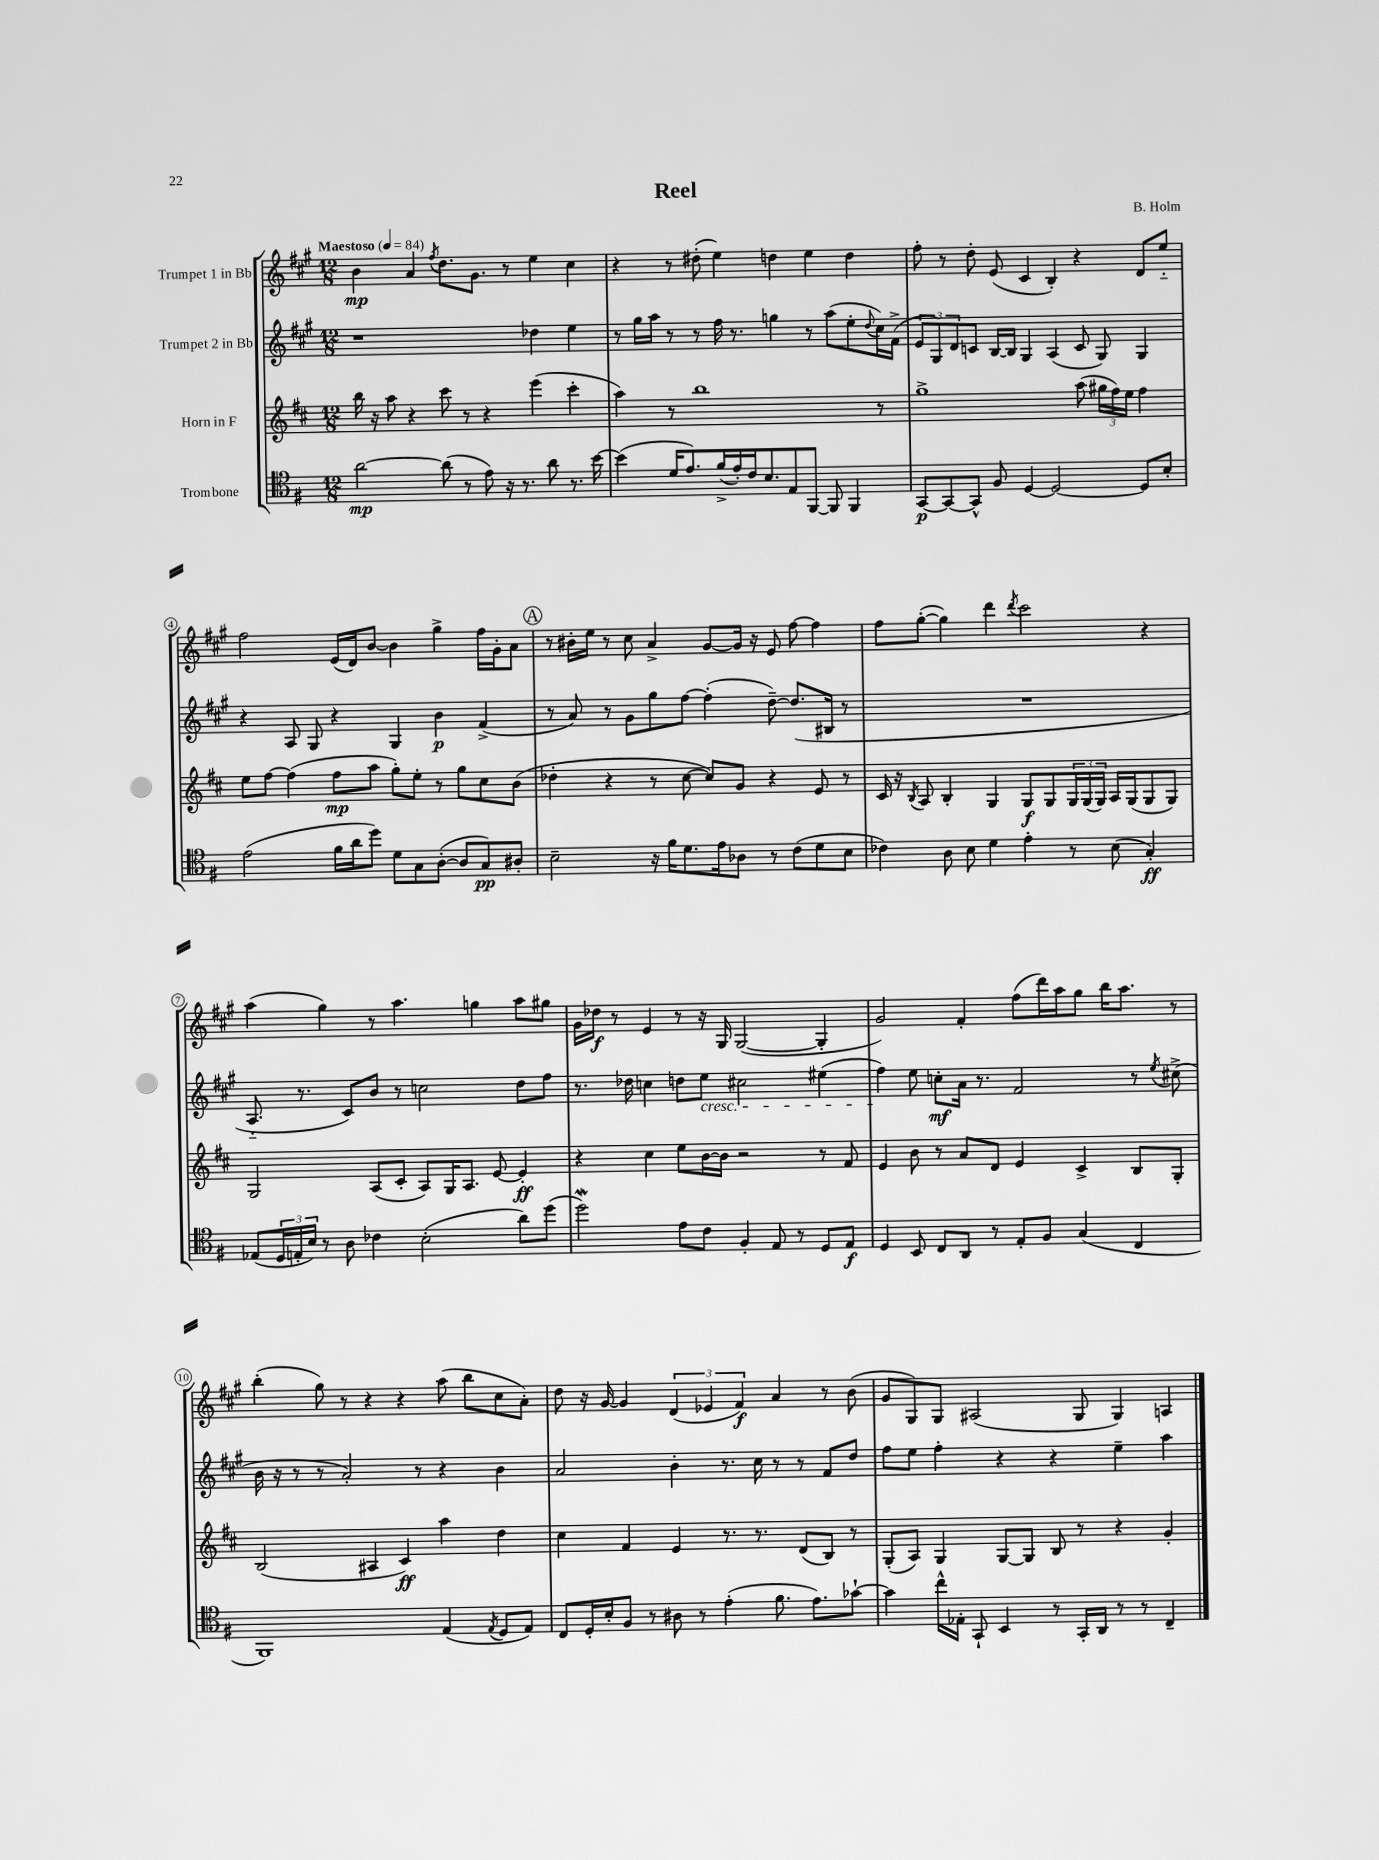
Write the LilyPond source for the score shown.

\header { title = "Reel" composer = "B. Holm" }
<<
\new StaffGroup <<
\new Staff = "s0" \with { instrumentName = "Trumpet 1 in Bb" } {
    \clef treble \key a \major \numericTimeSignature \time 12/8 \tempo "Maestoso" 4 = 84
    b'4\mp a'4 \acciaccatura { fis''8 } d''8. gis'8. r8 e''4 cis''4 |
    r4 r8 dis''8-.( e''4) d''4 e''4 d''4 |
    fis''8-. r8 d''8-. e'8( cis'4 b4-.) r4 d'8 e''8-_ |
    fis''2 e'16( d'16) b'8~ b'4 gis''4-> fis''16 gis'16-. a'8 |
    \mark \markup { \circle "A" } r8 bis'16-. e''16 r8 cis''8 a'4-> gis'8~ gis'16 r16 e'8 fis''8~ fis''4 |
    fis''8 gis''8~-.( gis''4) d'''4 \acciaccatura { d'''8 } cis'''2 r4 |
    a''4( gis''4) r8 a''4. g''4 a''8 gis''8 |
    gis'16 des''16\f r8 e'4 r8 r16 gis16 gis2~( gis4-. |
    gis'2) fis'4-. fis''8( d'''16) a''16 gis''8 b''16 a''8. r8 |
    b''4-.( gis''8) r8 r4 r4 a''8( b''8 cis''8 a'8-.) |
    d''8 r16 gis'16~ gis'4 \tuplet 3/2 { d'4( ees'4 fis'4\f) } a'4 r8 b'8( |
    gis'8 gis8) gis8 ais2( gis8 gis4) a4 \bar "|." |
}
\new Staff = "s1" \with { instrumentName = "Trumpet 2 in Bb" } {
    \clef treble \key a \major \numericTimeSignature \time 12/8
    r1 des''4 e''4 |
    r8 gis''16 a''16 r8 r8 fis''16 r8. g''4 r8 a''8( e''8-. \appoggiatura { d''8 } cis''16) fis'16->( |
    \tuplet 3/2 { e'8 gis8) d'8 } c'8 b16~ b16 gis4 a4( c'8 gis8) gis4 |
    r4 a8 gis8 r4 gis4 b'4\p fis'4->( |
    \mark \markup { \circle "A" } r8 a'8) r8 gis'8 gis''8 fis''8~ fis''4-.( d''8~--) d''8.( bis16 r8 |
    R1. |
    a8.-_ r8. cis'8) b'8 r8 c''2 d''8 fis''8 |
    r8. des''16 c''4 d''8 e''8\cresc cis''2 eis''4( |
    fis''4\!) e''8 c''8-.\mf a'16 r8. fis'2 r8 \acciaccatura { e''8 } cis''8->( |
    b'16 r16 r8 r8 a'2-.) r8 r4 b'4 |
    a'2 b'4-. r8. cis''16 r8 r8 fis'8 d''8 |
    fis''8 e''8 fis''4-. r4 r4 e''4-- a''4 \bar "|." |
}
\new Staff = "s2" \with { instrumentName = "Horn in F" } {
    \clef treble \key d \major \numericTimeSignature \time 12/8
    b''16 r16 a''8 r4 cis'''8 r8 r4 e'''4( cis'''4-. |
    a''4) r8 b''1 r8 |
    g''1-> a''8( \tuplet 3/2 { gis''16 fis''16) e''16 } fis''4 |
    e''8 fis''8~ fis''4( fis''8\mp a''8 g''8-.) e''8-. r8 g''8 cis''8 b'8( |
    \mark \markup { \circle "A" } des''4-. r4 r8 cis''8~ cis''8) g'8 r4 e'8 r8 |
    cis'16 r16 \acciaccatura { b8 } a8 b4-. g4 g8\f g8 \tuplet 3/2 { g16 g16( g16) } a16 g16( g8 g8) |
    g2 a8( cis'8-. a8) g16 a8. e'8~ e'4-.\ff |
    r4 cis''4 e''8 b'16~ b'16 r2 r8 fis'8 |
    e'4 b'8 r8 a'8 d'8 e'4 cis'4-> b8 g8-. |
    b2( ais4 cis'4\ff) a''4 d''4 |
    cis''4 fis'4 e'4 r8. r8. d'8( b8) r8 |
    g8-.( a8) g4 g8~ g8 b8 r8 r4 g'4-. \bar "|." |
}
\new Staff = "s3" \with { instrumentName = "Trombone" } {
    \clef tenor \key g \major \numericTimeSignature \time 12/8
    a'2~\mp a'8( r8 e'8) r16 r8. a'8 r8. b'16~ |
    b'4( d'16 e'8.) fis'16->( e'16-.) c'16 b8. e8 fis,8~ fis,8 fis,4 |
    g,8~\p g,8~ g,8-^ fis8 d4~ d2~ d8 b8-. |
    e'2( fis'16 a'16 d''8) d'8 g8 a8~-.( a8 g8\pp) ais8-. |
    \mark \markup { \circle "A" } b2-- r16 fis'16 d'8. e'16 aes8 r8 c'8( d'8 b8 |
    ces'4) a8 b8 d'4 e'4-. r8 b8( g4-.\ff) |
    ees8( \tuplet 3/2 { d16 e16-. b16) } r8 a8 ces'4 b2-.( a'8) d''8( |
    d''2\mordent) e'8 c'8 fis4-. e8 r8 d8 e8\f |
    d4 b,8 c8 a,8 r8 e8-. fis8 g4( c4 |
    fis,1) e4( \acciaccatura { e8 } d8 e8) |
    c8 d16-. b16-. fis8 r8 ais8 r8 e'4-.( fis'8. e'8.) ges'8~-! |
    ges'4 c''16-^ ees16-. g,8-! b,4 r8 g,16-. a,16 r8 r8 c4-- \bar "|." |
}
>>
>>
\layout { \context { \Score \override BarNumber.stencil = #(make-stencil-circler 0.1 0.3 ly:text-interface::print) } }
